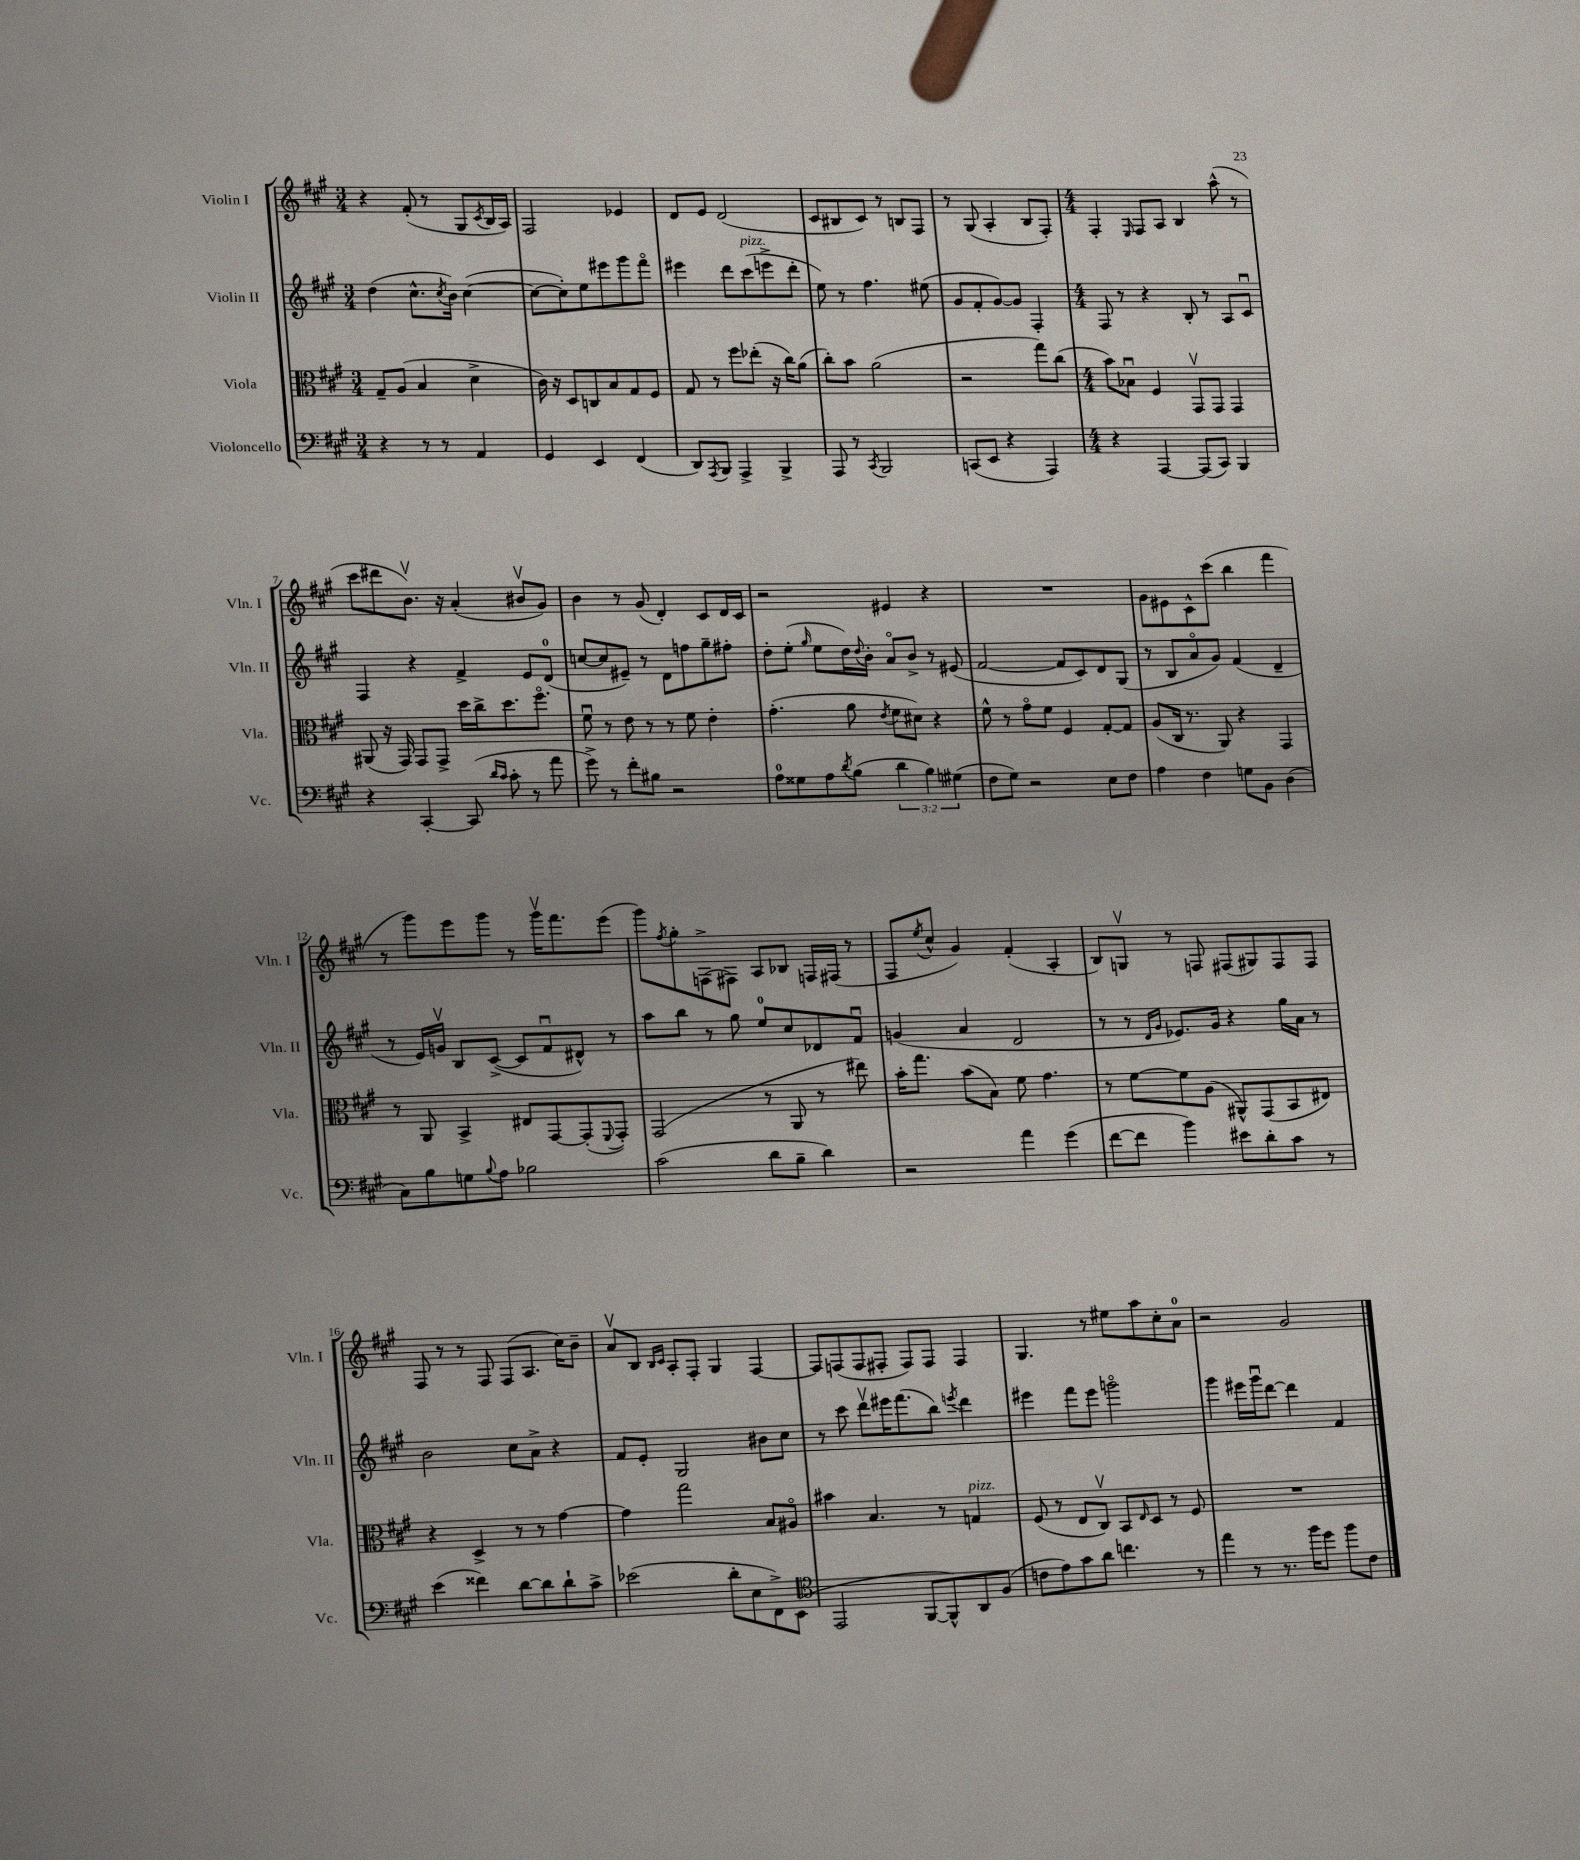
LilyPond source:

<<
\new StaffGroup <<
\new Staff = "s0" \with { instrumentName = "Violin I" shortInstrumentName = "Vln. I" } {
    \clef treble \key a \major \numericTimeSignature \time 3/4
    r4 fis'8-.( r8 gis8 \acciaccatura { cis'8 } b16 a16) |
    fis2 ees'4 |
    d'8 e'8 d'2( |
    cis'8 bis8 cis'8) r8 b8 fis8 |
    r8 gis8( a4-. b8 fis8-.) |
    \numericTimeSignature \time 4/4 fis4-. \grace { e16 } fis8 a8 b4 a''8-^( r8 |
    cis'''8 dis'''8 b'8.\upbow) r16 a'4-.( bis'8\upbow gis'8) |
    b'4 r8 gis'8( d'4-.) cis'8 d'16 cis'16 |
    r2 eis'4 r4 |
    R1 |
    gis'8 eis'8 cis'8-^ cis'''8( b''4 fis'''4 |
    r8 gis'''8) e'''8 gis'''8 r8 gis'''16\upbow fis'''8. e'''8( |
    gis'''8) \acciaccatura { fis''8 } gis''8-. f8->( fis8) a8 bes8 f16 fis16( r8 |
    fis8 \acciaccatura { e''8 } cis''8-^ gis'4) fis'4-.( a4-. |
    b8) g8\upbow r8 f8 fis8( gis8) fis8 fis8 |
    fis8 r8 r8 fis8 fis8( a8. cis''16) b'8-- |
    a'8\upbow b8 \grace { b16 cis'16 } a8-. fis8-. gis4 fis4~ |
    fis8 f8( f8 fis8-. fis8) fis8 fis4 |
    gis4. r8 eis''8 a''8 cis''8-. a'8-0 |
    r2 gis'2 \bar "|." |
}
\new Staff = "s1" \with { instrumentName = "Violin II" shortInstrumentName = "Vln. II" } {
    \clef treble \key a \major \numericTimeSignature \time 3/4
    d''4( cis''8.-^ \acciaccatura { cis''8 } b'16) cis''4~( |
    cis''8~ cis''8-.) e''8 eis'''8 gis'''8 fis'''8\flageolet |
    eis'''4 d'''8 cis'''8^\markup { \italic "pizz." }( e'''8-> d'''8-. |
    e''8) r8 fis''4. eis''8( |
    gis'8 fis'8-. gis'8~) gis'8 fis4-. |
    \numericTimeSignature \time 4/4 fis8 r8 r4 b8-. r8 a8 cis'8\downbow |
    fis4 r4 fis'4-> e'8 d'8-0( |
    c''8~ c''8 eis'8--) r8 d'8 f''8 gis''8-- fis''8-. |
    d''8-. e''8-.( \grace { gis''16 } e''8 d''16) \appoggiatura { d''8 } b'16-. a'8\flageolet b'8-> r8 eis'8( |
    fis'2~ fis'8 cis'8) d'8 gis8( |
    r8 b8 a'8\flageolet gis'8) fis'4( d'4-- |
    r8 e'16) g'16\upbow b8 cis'8~->( cis'8 fis'8\downbow dis'8-^) r8 |
    a''8 b''8 r8 gis''8 e''8-0 cis''8 des'8 fis'8\downbow |
    g'4( a'4 d'2 |
    r8 r8 \grace { d'16 gis'16 } ees'8.) gis'16 r4 gis''16 a'16 r8 |
    b'2 cis''8 a'8-> r4 |
    fis'8 e'8-. gis2 bis'8 cis''8 |
    r8 cis'''8 d'''8\upbow eis'''16 fis'''8.( b''8) \acciaccatura { e'''8 } d'''4 |
    eis'''4 fis'''8 eis'''8 g'''2\flageolet |
    gis'''4 eis'''16 gis'''16\downbow d'''8~ d'''4 fis'4 \bar "|." |
}
\new Staff = "s2" \with { instrumentName = "Viola" shortInstrumentName = "Vla." } {
    \clef alto \key a \major \numericTimeSignature \time 3/4
    gis8-- a8( b4 d'4-> |
    cis'16) r16 d8 c8 b8 gis8 fis8 |
    gis8 r8 fis''8 ees''8-.( r16 cis''16) a'8( |
    cis''8-.) b'8 a'2( |
    r2 gis''8) cis''8( |
    \numericTimeSignature \time 4/4 b'8) bes8\downbow fis4 gis,8\upbow gis,8 gis,4 |
    ais,8( r16 gis,16) gis,8 gis,8-> d''16 cis''16-> d''8. fis''8.\flageolet |
    fis'8\downbow r8 e'8 r8 r8 fis'8 e'4-. |
    gis'4.-.( a'8 \acciaccatura { e'8 } fis'8 dis'8) r4 |
    fis'8-^ r8 gis'8\flageolet fis'8 fis4 gis8~-. gis8 |
    a8( cis16 r8. a,8) r4 gis,4 |
    r8 a,8 b,4-> eis8 gis,8~ gis,8-.( \appoggiatura { fis,8 } gis,8-.) |
    gis,2( r8 a,8 r8 eis''8) |
    b'16-. gis''8. b'8( b8) fis'8 gis'4. |
    r8 fis'8~ fis'8 a8( ais,8-^) gis,8( b,8 eis8) |
    r4 d4-> r8 r8 gis'4~ |
    gis'4 gis''2 b8 ais8\flageolet |
    bis'4 b4. r8 g4^\markup { \italic "pizz." } |
    fis8( r8 e8 cis8\upbow) b,8 \grace { e16 } d8 r8 fis8 |
    R1 \bar "|." |
}
\new Staff = "s3" \with { instrumentName = "Violoncello" shortInstrumentName = "Vc." } {
    \clef bass \key a \major \numericTimeSignature \time 3/4 \override Staff.TupletNumber.text = #tuplet-number::calc-fraction-text
    r4 r8 r8 a,4 |
    gis,4 e,4 fis,4( |
    d,8) \acciaccatura { a,,8 } b,,8 a,,4-> b,,4-> |
    a,,8 r8 \acciaccatura { cis,8 } b,,2 |
    c,8( e,8 r4 a,,4) |
    \numericTimeSignature \time 4/4 r4 a,,4~ a,,8( cis,8) b,,4 |
    r4 cis,4~-. cis,8( \grace { d'16 cis'16 } cis'8-. r8 a'8 |
    gis'8->) r8 fis'8-. bis8 r2 |
    a8-0 gisis8 a8 \acciaccatura { d'8 } b8( \tuplet 3/2 { d'4 b4) gis4( } |
    fis8 gis8) r2 e8 fis8 |
    a4 fis4 g8 b,8 d4( |
    cis8) b8 g8 \appoggiatura { b8 } a8 bes2 |
    cis'2( d'8 b8-- d'4) |
    r2 a'4 gis'4( |
    fis'8~ fis'8 b'4) eis'8 d'8-. cis'8 r8 |
    e'4( fisis'4) d'8~ d'8 d'8-! cis'8-> |
    ees'2( d'8-. e8 fis,8->) e,8( |
    \clef tenor e,2 fis,8~ fis,8-^) a,8 fis8( |
    c'8 e'8) gis'8 a'8 c''4. r8 |
    e''4 r8 r8. fis''16 d''8 fis''8 cis'8 \bar "|." |
}
>>
>>
